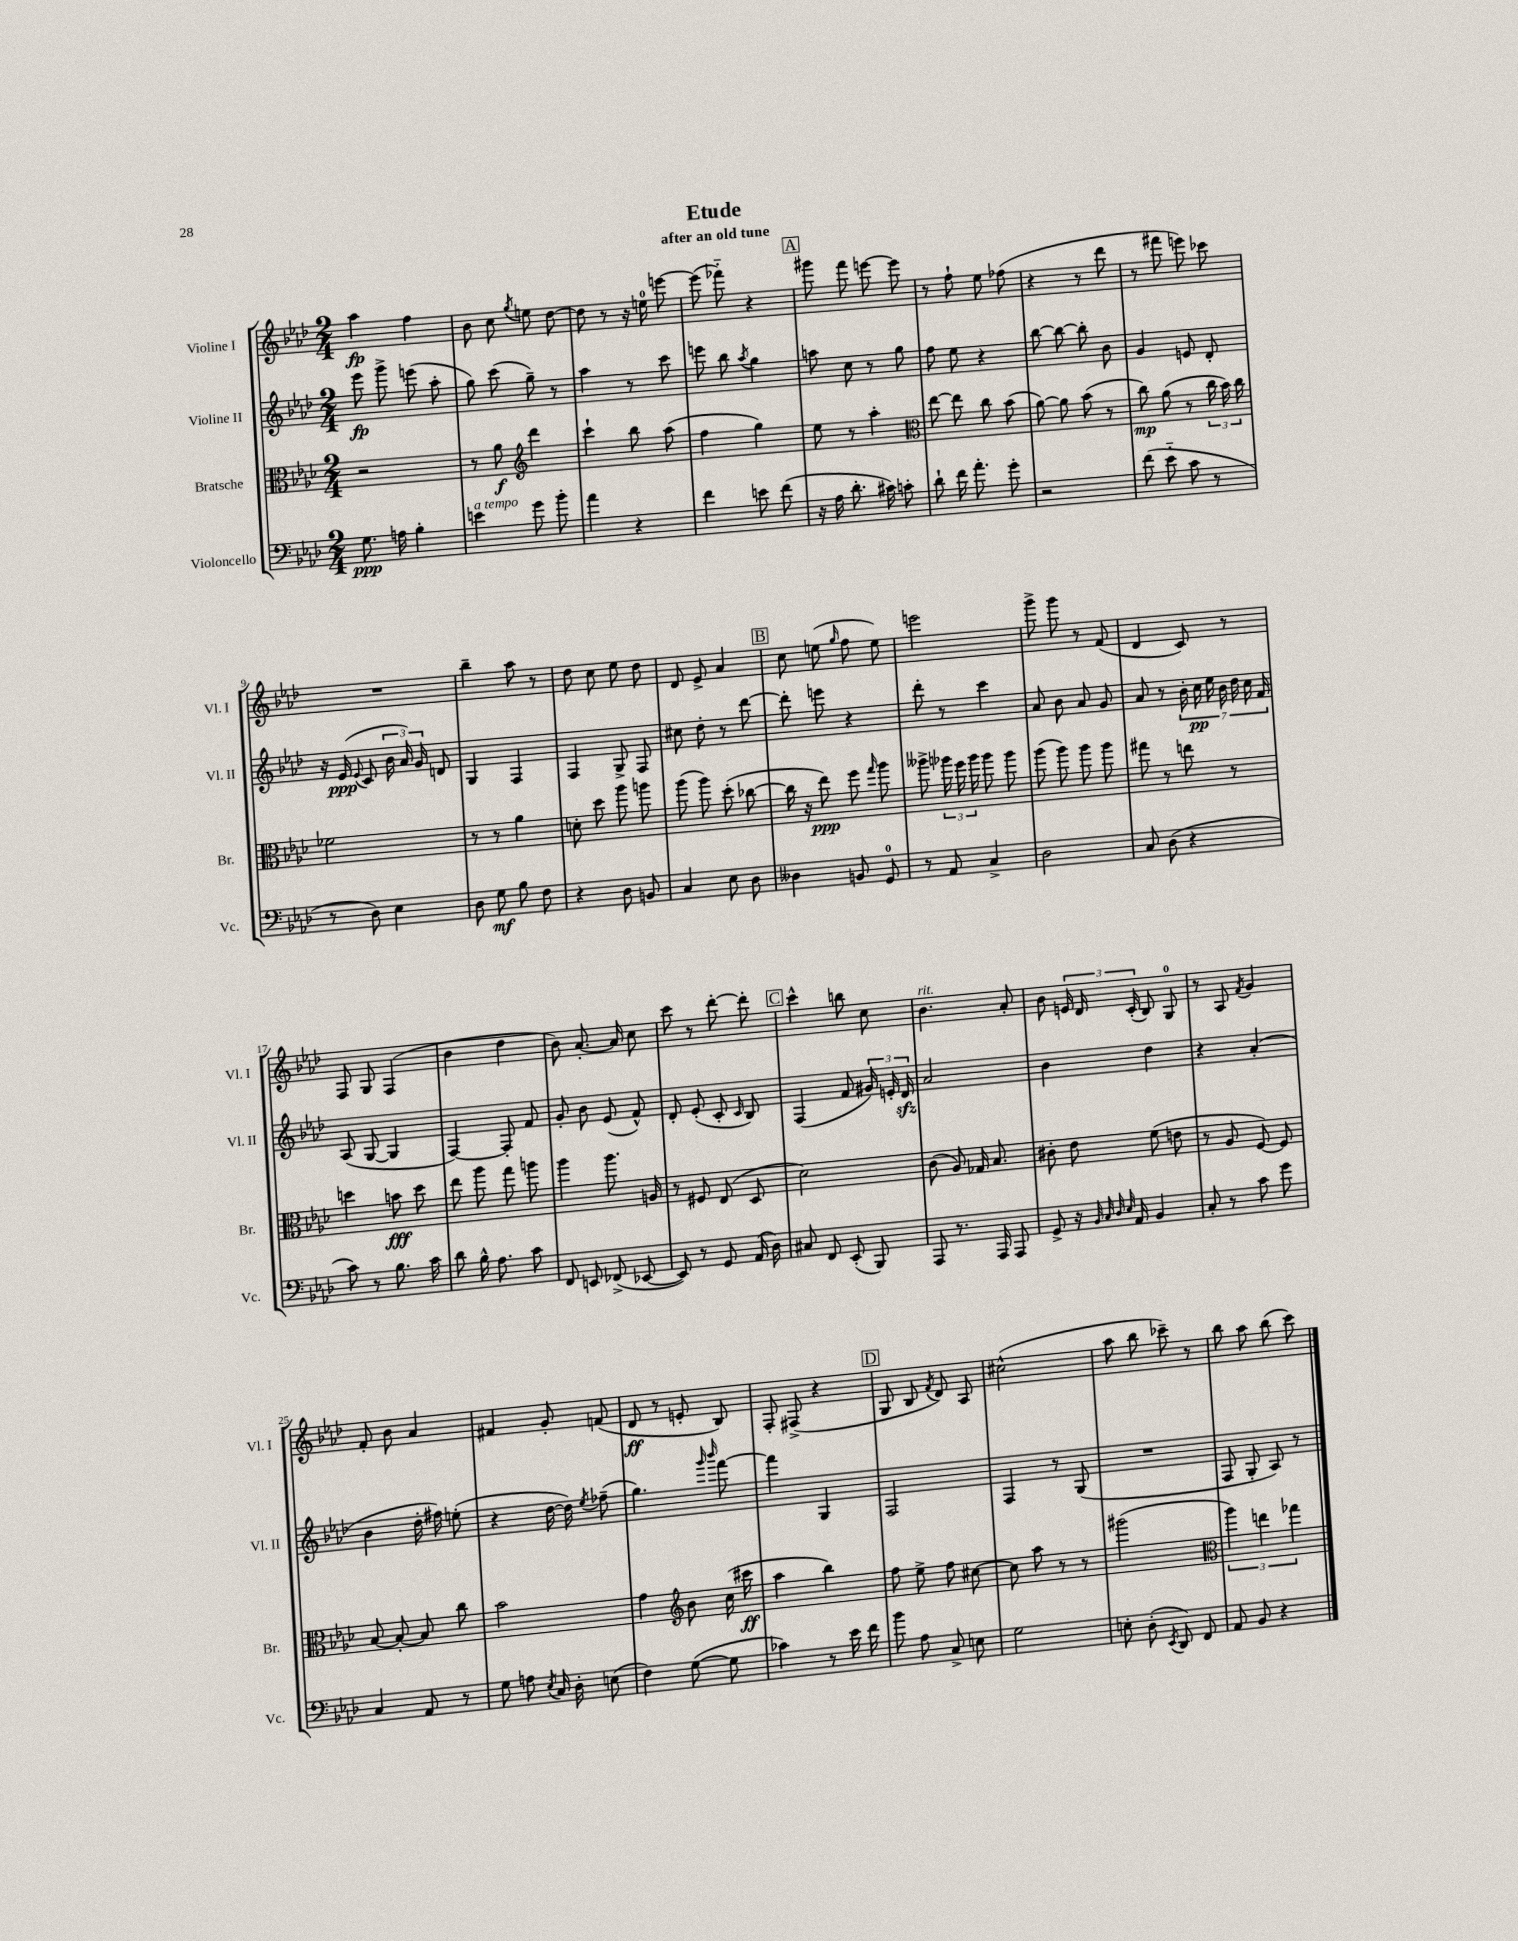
\header { title = "Etude" subtitle = "after an old tune" }
<<
\new StaffGroup <<
\new Staff = "s0" \with { instrumentName = "Violine I" shortInstrumentName = "Vl. I" } {
    \clef treble \key aes \major \numericTimeSignature \time 2/4
    \autoBeamOff aes''4\fp f''4 |
    bes'8 c''8 \acciaccatura { g''8 } e''8 des''8~ |
    des''8 r8 r16 e''16-0 e'''8~ |
    e'''8( fes'''8-_) r4 |
    \mark \markup { \box "A" } gis'''8 f'''8 e'''8~ e'''8 |
    r8 f''8-! ees''8 fes''8( |
    r4 r8 des'''8 |
    r8 fis'''8 e'''8) ces'''8 |
    R2 |
    bes''4-- aes''8 r8 |
    des''8 c''8 ees''8 des''8 |
    des'8 ees'8-> aes'4 |
    \mark \markup { \box "B" } c''8 e''8( \grace { g''16 } f''8 e''8) |
    e'''2 |
    g'''8-> g'''8 r8 f'8( |
    des'4 c'8) r8 |
    f8 g8 f4( |
    bes'4 des''4 |
    bes'8) aes'8.~-. aes'16 c''8 |
    c'''8 r8 des'''8~-. des'''8-. |
    \mark \markup { \box "C" } c'''4-^ b''8 c''8 |
    bes'4.^\markup { \italic "rit." } aes'8-. |
    bes'8 \tuplet 3/2 { e'16 des'16 c'16-.( } bes8) g8-0 |
    r8 aes8 \acciaccatura { f'8 } g'4 |
    f'8-. bes'8 aes'4 |
    fis'4 g'8-. f'8( |
    des'8\ff r8 e'8-. bes8) |
    f8-. fis8->( r4 |
    \mark \markup { \box "D" } g8 bes8 \acciaccatura { f'8 } des'8) aes8 |
    cis''2-^( |
    aes''8 bes''8 ces'''8--) r8 |
    bes''8 aes''8 bes''8( c'''8) \bar "|." |
}
\new Staff = "s1" \with { instrumentName = "Violine II" shortInstrumentName = "Vl. II" } {
    \clef treble \key aes \major \numericTimeSignature \time 2/4
    \autoBeamOff ees'''8\fp g'''8-> e'''8( aes''8-. |
    g''8) c'''8( g''8--) r8 |
    aes''4 r8 c'''8 |
    e'''8 bes''8 \acciaccatura { aes''8 } g''4 |
    \mark \markup { \box "A" } a''8 c''8 r8 g''8 |
    f''8 ees''8 r4 |
    bes''8~ bes''8~ bes''8-. bes'8 |
    g'4 e'8 des'8-. |
    r16 ees'16\ppp( \appoggiatura { ees'8 } c'8 \tuplet 3/2 { bes'16 aes'16) g'16 } d'8 |
    g4 f4 |
    f4 g8-> f8 |
    cis''8 des''8-. r8 des'''8~ |
    \mark \markup { \box "B" } des'''8-. e'''8 r4 |
    des'''8-. r8 c'''4 |
    aes'8 bes'8 aes'8 g'8 |
    aes'8 r8 \tuplet 7/4 { bes'16-. c''16\pp ees''16 bes'16 des''16 c''16 f'16 } |
    aes8( g8~ g4 |
    f4~) f8-. f'8 |
    g'8-. bes'8 ees'8( f'8-^) |
    des'8-. ees'8-.( c'8-. \grace { c'16 } bes8) |
    \mark \markup { \box "C" } f4( f'8 \tuplet 3/2 { gis'16) e'16-. des'16\sfz } |
    aes'2 |
    bes'4 des''4 |
    r4 aes'4-.( |
    bes'4 des''16-. fis''16) e''8-.( |
    r4 des''16~ des''16) \acciaccatura { ees''8 } fes''8--( |
    g''4.) \grace { g'''16 bes'''16 } f'''8~ |
    f'''4 g4 |
    \mark \markup { \box "D" } f2 |
    f4 r8 g8( |
    R2 |
    f8 g8-. aes8) r8 \bar "|." |
}
\new Staff = "s2" \with { instrumentName = "Bratsche" shortInstrumentName = "Br." } {
    \clef alto \key aes \major \numericTimeSignature \time 2/4
    \autoBeamOff r2 |
    r8 aes'8\f \clef treble des'''4 |
    c'''4-! bes''8 aes''8( |
    f''4 g''4) |
    \mark \markup { \box "A" } ees''8 r8 aes''4-. |
    \clef alto ees''8~ ees''8 c''8 bes'8( |
    aes'8~) aes'8 bes'8( r8 |
    c''8\mp) aes'8( r8 \tuplet 3/2 { c''16 bes'16) c''16 } |
    fes'2 |
    r8 r8 aes'4 |
    d'8-. des''8 aes''8 a''8 |
    aes''8( aes''8) des''8-.( ces''8~ |
    \mark \markup { \box "B" } ces''16 r16 ees''8\ppp) f''8 \grace { g''16 } aes''8 |
    aeses''8-> \tuplet 3/2 { aes''16 f''16 aes''16 } aes''8 aes''8 |
    aes''8( aes''8) aes''8 aes''8 |
    gis''8 r8 e''8 r8 |
    d''4 b'8\fff d''8 |
    ees''8 aes''8 g''8 a''8 |
    aes''4 aes''8. a16 |
    r8 fis8 ees8( des8 |
    \mark \markup { \box "C" } des'2) |
    c'8( aes8) ges16 bes8. |
    cis'8-. ees'8 f'8( e'8 |
    r8 aes8 f8~) f8 |
    bes8~ bes8~-. bes8 c''8 |
    bes'2 |
    g'4 \clef treble bes'8 c''16( cis'''16\ff |
    aes''4 bes''4) |
    \mark \markup { \box "D" } f''8 ees''8-> f''8 cis''8~ |
    cis''8 aes''8 r8 r8 |
    gis'''2( |
    \clef alto \tuplet 3/2 { aes''4) e''4 ges''4 } \bar "|." |
}
\new Staff = "s3" \with { instrumentName = "Violoncello" shortInstrumentName = "Vc." } {
    \clef bass \key aes \major \numericTimeSignature \time 2/4
    \autoBeamOff g8.\ppp a16 bes4-. |
    e'4^\markup { \italic "a tempo" } g'8 bes'8-. |
    aes'4 r4 |
    f'4 e'8 f'8( |
    \mark \markup { \box "A" } r16 aes16 des'8.-. cis'16) c'8-. |
    des'8-! f'16 aes'8.-. g'8-. |
    r2 |
    f'8( ees'8-_ c'8 r8 |
    r8 des8) ees4 |
    des8 g8\mf bes8 f8 |
    r4 des8 b,8 |
    c4 ees8 des8 |
    \mark \markup { \box "B" } deses4 b,8 g,8-0 |
    r8 aes,8 c4-> |
    des2 |
    c8 des8( r4 |
    c'8) r8 bes8. c'16 |
    des'8 bes16-^ aes8. c'8 |
    f,8 e,8 fes,8->( ees,8~ |
    ees,8) r8 g,8 aes,16( des16) |
    \mark \markup { \box "C" } cis8 f,8 ees,8-.( bes,,8) |
    aes,,8 r8. aes,,16 aes,,8 |
    g,8-> r16 \grace { bes,32 c32 des32 ees32 } aes,16 bes,4 |
    c8-. r8 c'8 g'8 |
    c4 aes,8 r8 |
    g8 a8 \acciaccatura { ees8 } c16 des16-. e8( |
    f4) g8~( g8 |
    ces'4) r8 ees'16 f'16 |
    \mark \markup { \box "D" } bes'8 aes8 c8-> e8 |
    g2 |
    e8-. des8-.( \acciaccatura { ees,8 } des,8) f,8 |
    aes,8 bes,8 r4 \bar "|." |
}
>>
>>
